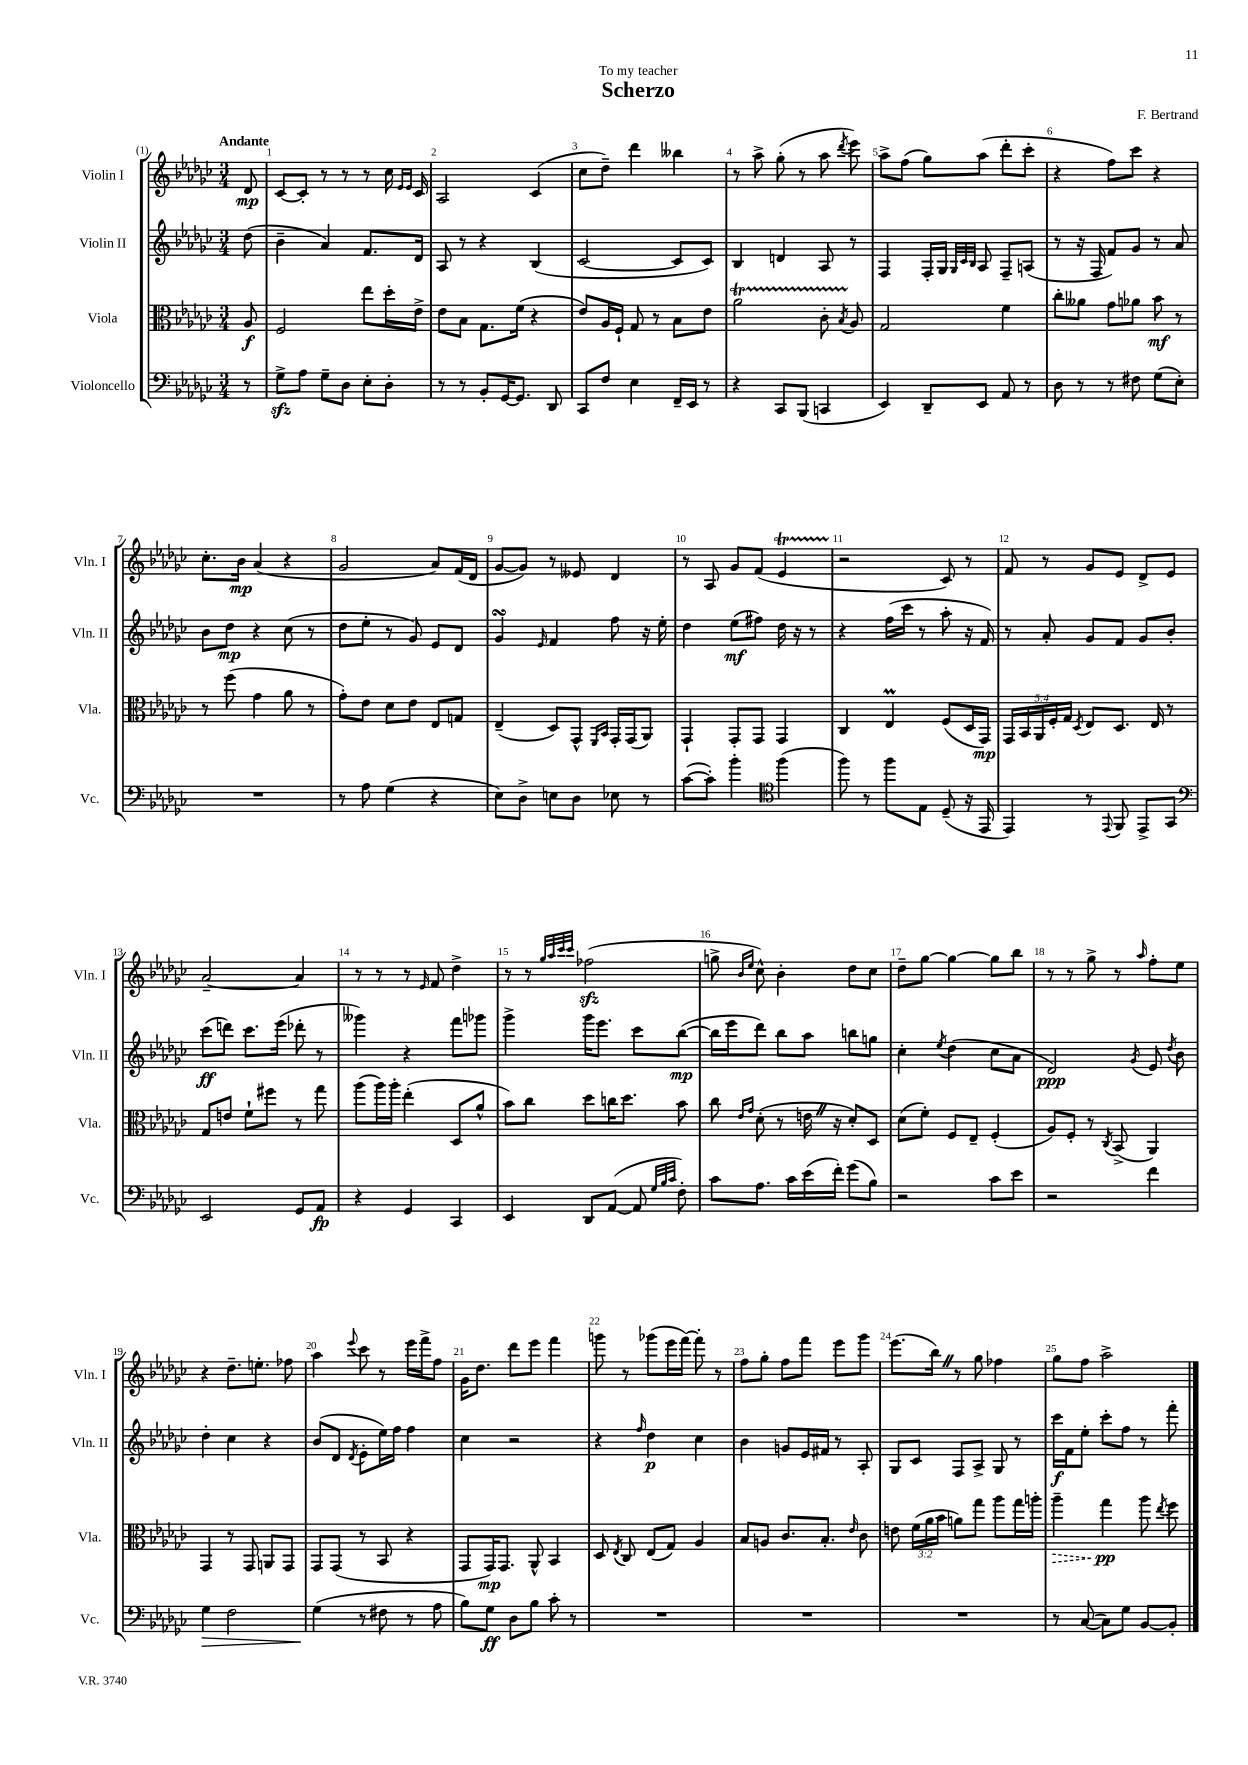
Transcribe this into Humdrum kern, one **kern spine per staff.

**kern	**kern	**kern	**kern
*staff4	*staff3	*staff2	*staff1
*clefF4	*clefC3	*clefG2	*clefG2
*k[b-e-a-d-g-c-]	*k[b-e-a-d-g-c-]	*k[b-e-a-d-g-c-]	*k[b-e-a-d-g-c-]
*M3/4	*M3/4	*M3/4	*M3/4
8r	8A-/	(8dd-\	8d-/
=	=	=	=
8G-^\L	2F/	4b-~\	[8c-/L
8A-\J	.	.	8c-'/]J
8G-~\L	.	4a-/)	8r
8D-\J	.	.	8r
8E-'\L	8ee-\L	8.f/L	8r
8D-'\J	16dd-'\L	.	16cc-\
.	.	.	16qqe-/LL
.	.	.	16qqe-/JJ
.	16e-^\JJ	16d-/Jk	16c-/
=	=	=	=
8r	8e-\L	8A-/	2A-/
8r	8B-\J	8r	.
8BB-'/L	8.G-\L	4r	.
[16GG-/K	.	.	.
8.GG-/]J	(16f\Jk	.	.
.	4r	(4B-/	(4c-/
8DD-/	.	.	.
=	=	=	=
8CC-/L	8e-/L)	[2c-/	8cc-\L
8F/J	16A-/L	.	8dd-~\J)
.	16F`/JJ	.	.
4E-\	8G-/	.	4ddd-\
.	8r	.	.
16FF~/LL	8B-\L	8c-/]L	4bb--\
16EE-/JJ	.	.	.
8r	8e-\J	8c-/J)	.
=	=	=	=
4r	2a-\	4B-/	8r
.	.	.	8aa-^\
8CC-/L	.	4d/	(8gg-'\
(8BBB-/J	.	.	8r
4CC/	8c-'\	8A-/	8aa-\
.	8qB-/	.	8qddd-/
.	8A-/	8r	8eee-\)
=	=	=	=
4EE-/)	2G-/	4F/	8aa-^\L
.	.	.	(8ff\J
8DD-~/L	.	16F'/LL	8gg-\L)
.	.	16G-/JJ	.
.	.	32qqG-/LLL	.
.	.	32qqc-/	.
.	.	32qqB-/JJJ	.
8EE-/J	.	8A-/	(8aa-\J
8AA-/	4f\	8F~/L	8ddd-'\L
8r	.	(8A/J	8ccc-'\J
=	=	=	=
8D-\	8cc-'\L	8r	4r
8r	8a--\J	16r	.
.	.	16F/	.
8r	8g-\L	8f/L)	8ff\L)
8F#\	8a-\J	8g-/J	8ccc-\J
(8G-\L	8b-\	8r	4r
8E-'\J)	8r	8a-/	.
=	=	=	=
2.r	8r	8b-\L	8.cc-'\L
.	(8ff\	8dd-\J	.
.	.	.	16b-\Jk
.	4g-\	4r	(4a-/
.	8a-\	(8cc-\	4r
.	8r	8r	.
=	=	=	=
8r	8g-'\L)	8dd-\L	2g-/
8A-\	8e-\J	8ee-'\J	.
(4G-\	8d-\L	8r	.
.	8e-\J	8g-/)	.
4r	8E-/L	8e-/L	8a-/L)
.	8G/J	8d-/J	(16f/L
.	.	.	16d-/JJ
=	=	=	=
8E-\L)	(4E-~/	4g-/	[8g-/L
8D-^\J	.	.	8g-/]J)
.	.	16qqe-/	.
8E\L	8D-/L)	4f/	8r
8D-\J	8GG-^^/J	.	8e--/
.	16qqFF/LL	.	.
.	16qqBB-/JJ	.	.
8E-\	16GG-'/LL	8ff\	4d-/
.	(16GG-/J	.	.
8r	8AA-/J)	16r	.
.	.	16ee-'\	.
=	=	=	=
([8c-\L	4GG-`/	4dd-\	8r
8c-'\]J)	.	.	8A-/
4b-'\	8GG-'/L	(8ee-\L	8g-/L
.	8GG-/J	8ff#\J)	(8f/J
*clefC4	*	*	*
(4ff\	4GG-/	16dd-\	4e-/
.	.	16r	.
.	.	8r	.
=	=	=	=
8ff\)	4C-/	4r	2r
8r	.	.	.
8ff\L	4E-/	(16ff\LL	.
.	.	16ccc-\JJ	.
8E-\J	.	8r	.
(8D-~/	(8F/L	8aa-'\	8c-/)
16r	16D-/L	16r	8r
16EE-/	16GG-/JJ)	16f/)	.
=	=	=	=
4EE-/)	20GG-/LL	8r	8f/
.	20BB-/	.	.
.	20AA-/	.	.
.	.	8a-'/	8r
.	20F'/	.	.
.	20G-/JJ	.	.
.	8qD-/	.	.
8r	8E-/L	8g-/L	8g-/L
8qqEE-/	.	.	.
8FF/	8.D-/J	8f/J	8e-/J
8EE-^/L	.	8g-/L	8d-^/L
.	16E-/	.	.
8GG-/J	8r	8b-'/J	8e-/J
=	=	=	=
*clefF4	*	*	*
2EE-/	8G-/L	(8ccc-\L	[2a-~/
.	8e/J	8ddd\J)	.
.	8f`\L	8.ccc-\L	.
.	8ff#\J	.	.
.	.	(16eee-\Jk	.
8GG-/L	8r	8ddd-'\	4a-/]
8AA-/J	8gg-\	8r	.
=	=	=	=
4r	(8aa-\L	4ggg--\)	8r
.	16aa-\L)	.	8r
.	16aa-'\JJ	.	.
4GG-/	(4ee-'\	4r	8r
.	.	.	16qqe-/
.	.	.	8f/
4CC-/	8D-/L	8fff\L	4dd-^\
.	8a-^^/J	8ggg-\J	.
=	=	=	=
4EE-/	8b-\L)	4ggg-^\	8r
.	8cc-\J	.	8r
.	.	.	32qqgg-/LLL
.	.	.	32qqaa-/
.	.	.	32qqccc-/
.	.	.	32qqccc-/JJJ
8DD-/L	8dd-\L	16ggg-\LK	(2ff-\
.	.	8.eee-\J	.
([8AA-/J	16cc\K	.	.
.	8.dd-\J	.	.
8AA-/]	.	8ccc-\L	.
32qqG-/LLL	.	.	.
32qqB-/	.	.	.
32qqc-/JJJ	.	.	.
8F'\)	8b-\	([8bb-\J	.
=	=	=	=
8c-\L	8cc-\	16bb-\]LL	8gg^\
.	.	16eee-\J	.
.	16qqe-/LL	.	16qqb-/LL
.	16qqg-/JJ	.	16qqee-/JJ
8.A-\J	(8d-'\	8ddd-\J)	8cc-^^\)
.	8r	8bb-\L	4b-'\
16c-\LL	.	.	.
(16e-\	16e\	8aa-\J	.
16f'\JJ)	16r	.	.
(8g-\L	8d-'/L)	8bb\L	8dd-\L
8B-\J)	8D-/J	8gg\J	8cc-\J
=	=	=	=
2r	(8d-\L	4cc-'\	8dd-~\L
.	8f'\J)	.	[8gg-\J
.	.	8qee-/	.
.	8F/L	(4dd-\	4gg-\_
.	8E-~/J	.	.
8c-\L	(4F'/	8cc-\L	8gg-\]L
8e-\J	.	8a-\J	8bb-\J
=	=	=	=
2r	8A-/L)	2d-/)	8r
.	8F'/J	.	8r
.	8r	.	8gg-^\
.	8qC-/	.	.
.	(8BB-^/	.	8r
.	.	8qg-/	16qqaa-/
4f\	4AA-/)	8e-/	8ff'\L
.	.	8qdd-/	.
.	.	8b-\	8ee-\J
=	=	=	=
4G-\	4GG-/	4dd-'\	4r
2F\	8r	4cc-\	8.dd-~\L
.	8GG-/	.	.
.	.	.	8.ee'\J
.	8AA/L	4r	.
.	8GG-/J	.	8ff-\
=	=	=	=
(4G-\	8GG-/L	(8b-/L	4aa-\
.	(8GG-/J	8d-/J	.
.	.	8qd-/	8qqeee-/
8r	8r	8e-'\L	8ccc-\
8F#\	8BB-/	16ee-\L)	8r
.	.	16ff\JJ	.
8r	4r	4ff\	16eee-\LL
.	.	.	16fff^\J
8A-\	.	.	8ff\J
=	=	=	=
8B-\L)	8GG-/L	4cc-\	16g-\LK
.	.	.	8.dd-\J
8G-\J	16GG-/K)	.	.
.	8.GG-/J	.	.
8D-\L	.	2r	8ddd-\L
8B-\J	8AA-^^/	.	8eee-\J
8c-'\	4BB-/	.	4fff\
8r	.	.	.
=	=	=	=
2.r	8D-/	4r	8ggg\
.	8qE-/	.	.
.	8C-/	.	8r
.	.	16qqff/	.
.	(8E-/L	4dd-\	(8ggg-\L
.	8G-/J)	.	16eee-\L
.	.	.	[16fff\JJ)
.	4A-/	4cc-\	8fff'\]
.	.	.	8r
=	=	=	=
2.r	8B-/L	4b-\	8ff\L
.	8A/J	.	8gg-'\J
.	8.c-/L	8g/L	8ff\L
.	.	16e-/L	8fff\J
.	8.B-'/J	16f#/JJ	.
.	.	8r	8eee-\L
.	16qqe-/	.	.
.	8c-\	8A-'/	8ggg-\J
=	=	=	=
2.r	8e\	8G-/L	(8.eee-\L
.	(24f\LL	8c-/J	.
.	24a-\	.	.
.	.	.	16bb-\Jk)
.	24b-\JJ	.	.
.	8a\L)	8F/L	8r
.	8gg-\J	8A-^/J	8gg-\
.	8aa-\L	8G-/	4ff-\
.	16gg-\L	8r	.
.	16aa'\JJ	.	.
=	=	=	=
8r	4aa-~\	16ccc-\LL	8gg-\L
.	.	16f\J	.
([8C-/	.	8ee-'\J	8ff\J
8C-\]L)	4gg-\	8ccc-'\L	2aa-^\
8G-\J	.	8ff\J	.
[8BB-/L	8aa-\	8r	.
.	8qee-/	.	.
8BB-'/]J	8ff\	8fff'\	.
==	==	==	==
*-	*-	*-	*-
